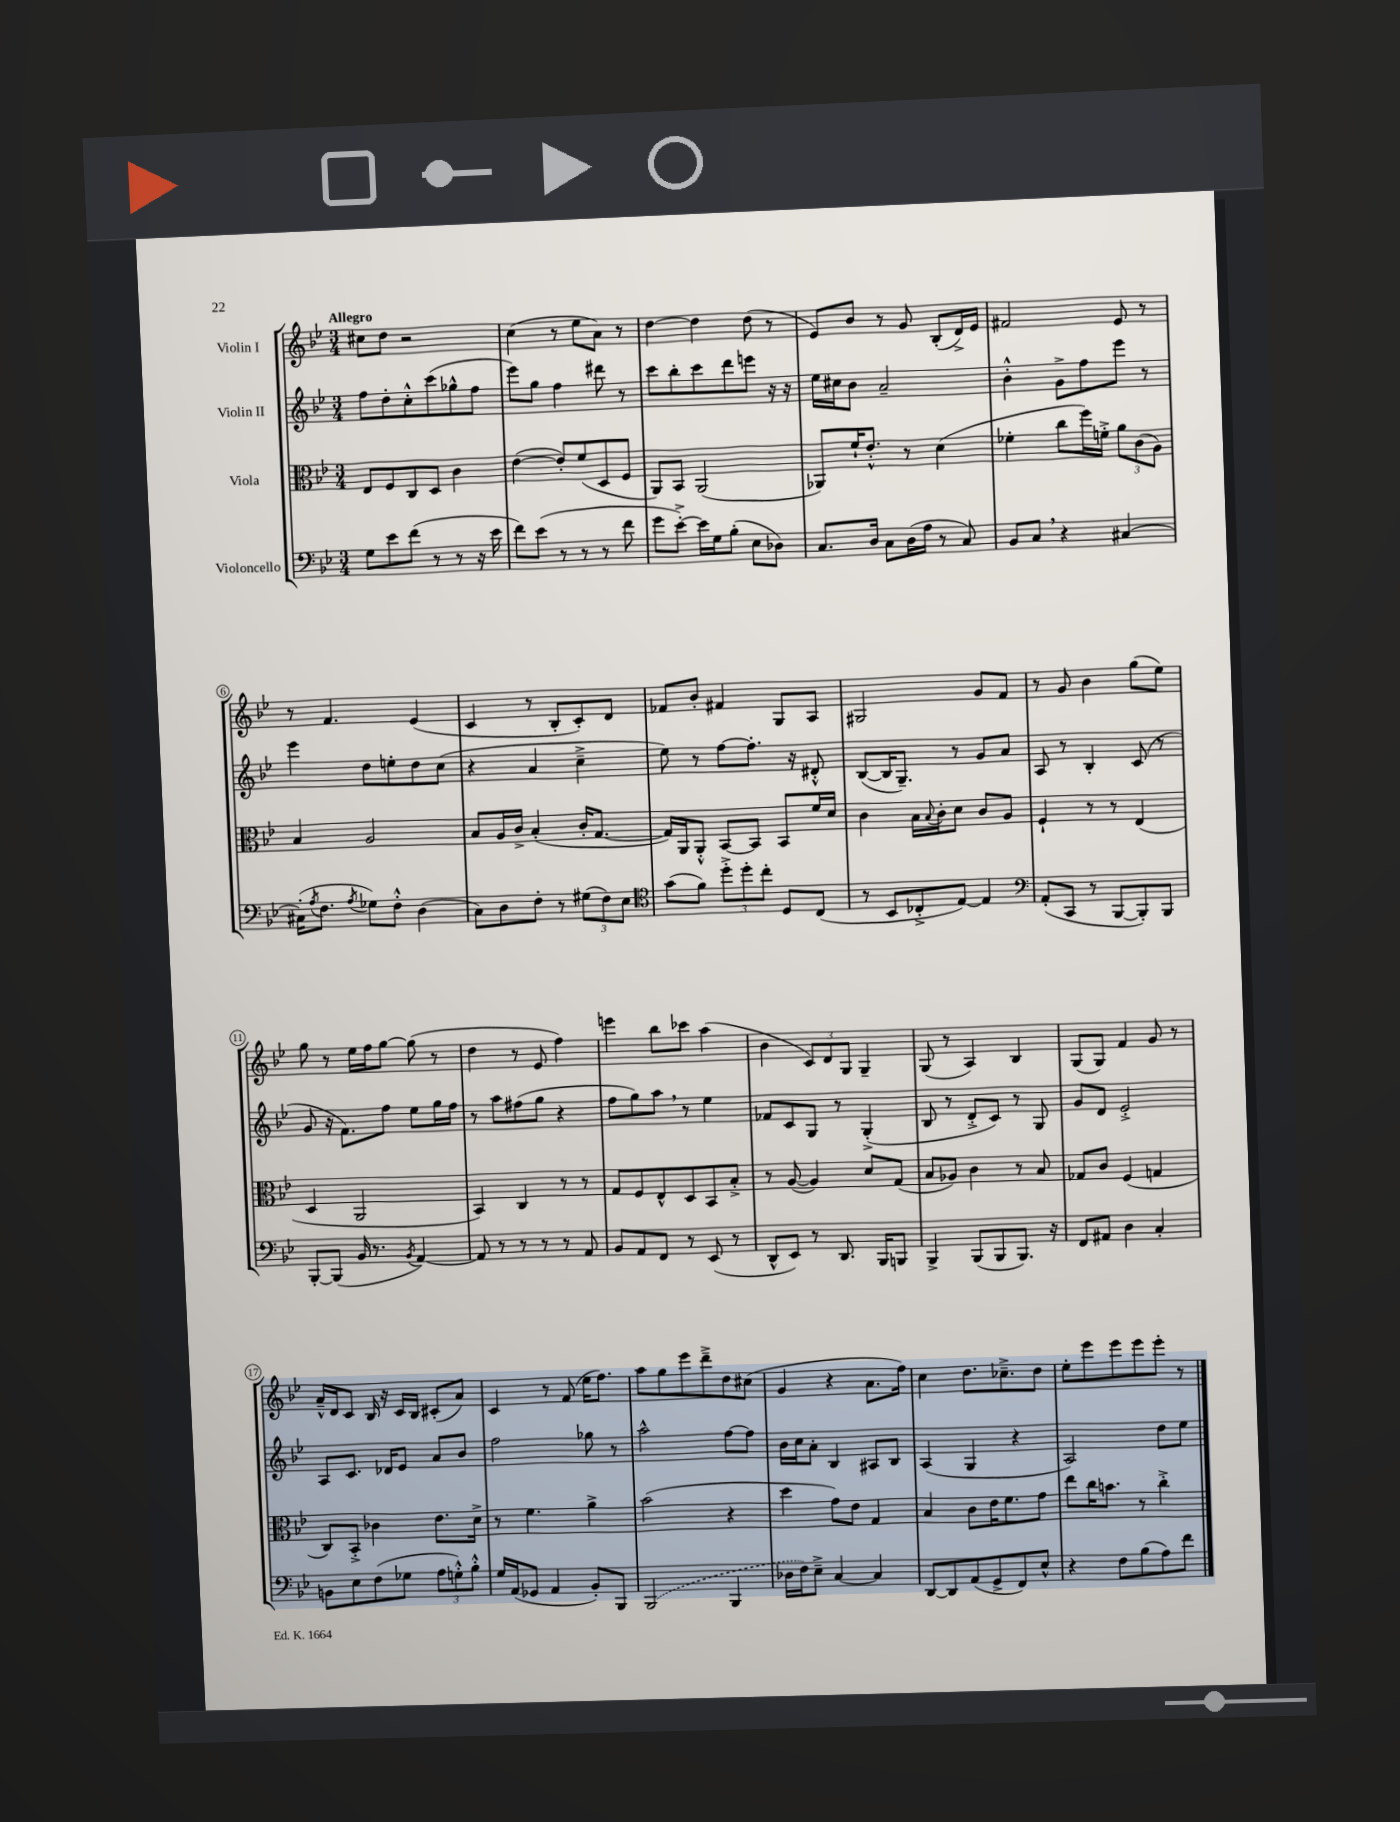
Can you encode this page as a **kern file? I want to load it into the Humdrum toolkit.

**kern	**kern	**kern	**kern
*part4	*part3	*part2	*part1
*staff4	*staff3	*staff2	*staff1
*I"Violoncello	*I"Viola	*I"Violin II	*I"Violin I
*clefF4	*clefC3	*clefG2	*clefG2
*k[b-e-]	*k[b-e-]	*k[b-e-]	*k[b-e-]
*M3/4	*M3/4	*M3/4	*M3/4
=1	=1	=1	=1
!	!	!	!LO:TX:a:B:t=Allegro
8G\L	8E-/L	8ff\L	8cc#X\L
8e-\	8F/	8dd'\	8dd\J
(8f\J	8C/	8cc'^^\	2r
8r	8D/J	(8ccc\	.
8r	4c\	8gg-X^^\	.
16r	.	8ff\J	.
16e-\	.	.	.
=2	=2	=2	=2
8f\L)	([4e-\	8eee-\L)	(4cc\
(8e-\J	.	8gg\J	.
8r	8e-'/L])	4ff\	8r
8r	(8f/	.	8ee-\L
8r	8D/	8ddd#X\	8a\J)
8f\	8F/J	8r	8r
=3	=3	=3	=3
8g\L	8AA/L)	8ccc\L	[4dd\
[8e-'^\J)	8BB-/J	8bb-'\	.
16e-\LL]	(2AA/	8ccc\	4dd\]
16G\J	.	.	.
(8B-'\J	.	8ddd\	.
8E-\L	.	8eeen\J	(8dd\
8D-X\J)	.	16r	8r
.	.	16r	.
=4	=4	=4	=4
8.C/L	8AA-X/L)	16ee-\LL	8e-/L)
.	.	16cc#X\J	.
.	16f`/K	8b-\J	8b-/J
16D/Jk	8.e-'^^/J	.	.
8C\L	.	2a~/	8r
(16D\L	8r	.	8g/
16A\JJ	.	.	.
8r	(4d\	.	(8B-'/L
8C/)	.	.	16d^/L)
.	.	.	16e-/JJ
=5	=5	=5	=5
8BB-/L	4f-X'\	4b-'^^\	2f#X/
8C,/J	.	.	.
4r	8cc\L	8g^\L	.
.	16ff\L)	8ff\	.
.	16fn'^\JJ	.	.
[4C#X/	12a\L	8eee-\J	8e-/
.	(12c\	.	.
.	.	8r	8r
.	12A\J)	.	.
!!LO:LB:g=z
=6	=6	=6	=6
(16C#X'\KL]	4B-/	4eee-\	8r
8qA/	.	.	.
8.F\J	.	.	.
.	.	.	4.f/
8qA/	.	.	.
8G-X\L)	2A/	8dd\L	.
8F'^^\J	.	8een'\	.
(4D\	.	8dd\	(4e-/
.	.	(8cc\J	.
=7	=7	=7	=7
8C\L)	8B-/L	4r	4c/
8D\	16A/L	.	.
.	16c^/JJ	.	.
8F'\J	(4B-'/	4a/	8r
8r	.	.	8B-'/L
(12G#X\L	16c'/KL	4cc~^\	8c'/)
.	[8.G/J	.	.
12F\)	.	.	.
.	.	.	8d/J
12E-\J	.	.	.
=8	=8	=8	=8
*clefC4	*	*	*
(8g\L	16G/LL])	8ee-\)	8f-X/L
.	16AA/J	.	.
8f\J)	8AA'^^/J	8r	8b-'/J
12dd'^\L	[8BB-/L	[8ff\L	4f#X/
12dd'\	.	.	.
.	8BB-/J]	8.ff'\J]	.
12cc'\J	.	.	.
8D/L	8BB-/L	.	8G/L
.	.	16r	.
(8C/J	16f/L	8d#X'^^/	8A/J
.	16d/JJ	.	.
=9	=9	=9	=9
8r	4c\	([8B-/L	2G#X/
8BB-/L	.	16B-/K]	.
.	.	8.G~/J)	.
8C-X'^/	16B-\LL	.	.
.	8qqB-/	.	.
.	16c'\J	.	.
[8E-/J)	8d\J	8r	.
4E-/]	8c/L	8g/L	8g/L
.	8A/J	8a/J	8f/J
=10	=10	=10	=10
*clefF4	*	*	*
(8AA'/L	4F`/	8A/	8r
8CC/J	.	8r	8g/
8r	8r	4B-'/	4b-\
[8BBB-/L	8r	.	.
8BBB-'/])	(4E-/	(8c/	(8gg\L
8BBB-/J	.	8r	8ee-\J)
!!LO:LB:g=z
=11	=11	=11	=11
[8BBB-'/L	4D/	8g/	8gg\
(8BBB-/J]	.	16r	8r
.	.	8.f\L)	.
16BB-/	2AA/	.	16ee-\LL
8.r	.	.	16ff\J
.	.	8ff\J	[8gg\J
8qBB-/	.	.	.
[4AA/)	.	8ee-\L	(8gg\]
.	.	16gg\L	8r
.	.	16ff\JJ	.
=12	=12	=12	=12
8AA/]	4BB-/)	8r	4dd\
8r	.	8aa\L	.
8r	4C/	(8ff#X\	8r
8r	.	8gg\J	8e-/
8r	8r	4r	4ff\)
8AA/	8r	.	.
=13	=13	=13	=13
8BB-/L	8G/L	8ff\L	4eeen\
8AA/	8F/	8gg\)	.
8FF/J	8E-^^/	8aa,\J	8bb-\L
8r	8D/	8r	8ccc-X\J
(8EE-/	8BB-/	4ee-\	(4aa\
8r	8B-'^/J	.	.
=14	=14	=14	=14
8DD^^/L	8r	8f-X/L	4b-\
8EE-/J)	([8A/	8c/	.
8r	4A/])	8G/J	12c/L)
.	.	.	12d/
8.DD/	.	8r	.
.	.	.	12G/J
.	8d/L	(4G'^/	4G~/
16BBB-/KL	.	.	.
8BBBn/J	(8G/J	.	.
=15	=15	=15	=15
4BBB-^/	8B-/L	8B-/	(8G/
.	8A-X/J)	8r	8r
(8BBB-/L	4c\	8d'^/L	4A/)
8BBB-/	.	8c/J)	.
8.BBB-/J)	8r	8r	4B-/
.	8B-/	8G/	.
16r	.	.	.
=16	=16	=16	=16
8FF/L	8G-X/L	8g/L	(8G/L
8AA#X/J	8c/J	8d/J	8G/J)
4D\	(4F/	2e-'^/	4f/
4C'/	4Gn/	.	8g/
.	.	.	8r
!!LO:LB:g=z
=17	=17	=17	=17
8BBn\L	8C/L)	8A/L	16a~^^/LL
.	.	.	16d/J
8E-\	8BB-'^/J	8.c/J	8c/J
(8F\	4c-X\	.	16B-/
.	.	16d-X/KL	16r
8G-X\J	.	8e-/J	16c/LL
.	.	.	16B-/JJ
12A\L	8.e-\L	8a/L	(8c#X'/L
12Gn'^^\)	.	.	.
.	.	8b-/J	8a/J)
12B-'^^\J	.	.	.
.	16d^\Jk	.	.
=18	=18	=18	=18
16G/LL	8r	2ff\	4c/
(16AA/J	.	.	.
8GG-X/J	4.f\	.	.
4AA/	.	.	8r
.	.	.	(8f/
8BB-'/L)	4a^\	8gg-X\	16ee-\KL
.	.	.	8.ff\J)
8BBB-/J	.	8r	.
=19	=19	=19	=19
(2BBB-/	(2b-\	2aa^^\	8aa\L
.	.	.	8gg\
.	.	.	8eee-\
.	.	.	8ddd~^\
4BBB-/	4r	[8ff\L	8dd\
.	.	8ff\J]	(8cc#X\J
=20	=20	=20	=20
16D-X\LL	4dd\	16b-\LL	4g/
16F\J)	.	16cc\J	.
8E-~^\J	.	8a'\J	.
[4C/	8g\L)	4B-/	4r
.	8e-\J	.	.
4C/]	4G/	8A#X/L	8.a\L
.	.	8B-/J	.
.	.	.	16ff\Jk)
=21	=21	=21	=21
[8DD/L	4B-/	(4A/	4cc\
8DD/]	.	.	.
(8AA/	8c\L	4G/	8.dd\L
8GG^/	16e-\K	.	.
.	8.f\	.	8.cc-X~^\
8FF/)	.	4r	.
8E-^^/J	8g\J	.	8dd\J
=22	=22	=22	=22
4r	8ee-\L	2A/)	8ee-'\L
.	16cc\K	.	8eee-\
.	8.bn\J	.	.
8F\L	.	.	8eee-\
(8B-\	8r	.	8eee-\
8A\)	4cc'^\	8dd\L	8eee-'\J
8f\J	.	8ee-\J	8r
==	==	==	==
*-	*-	*-	*-
